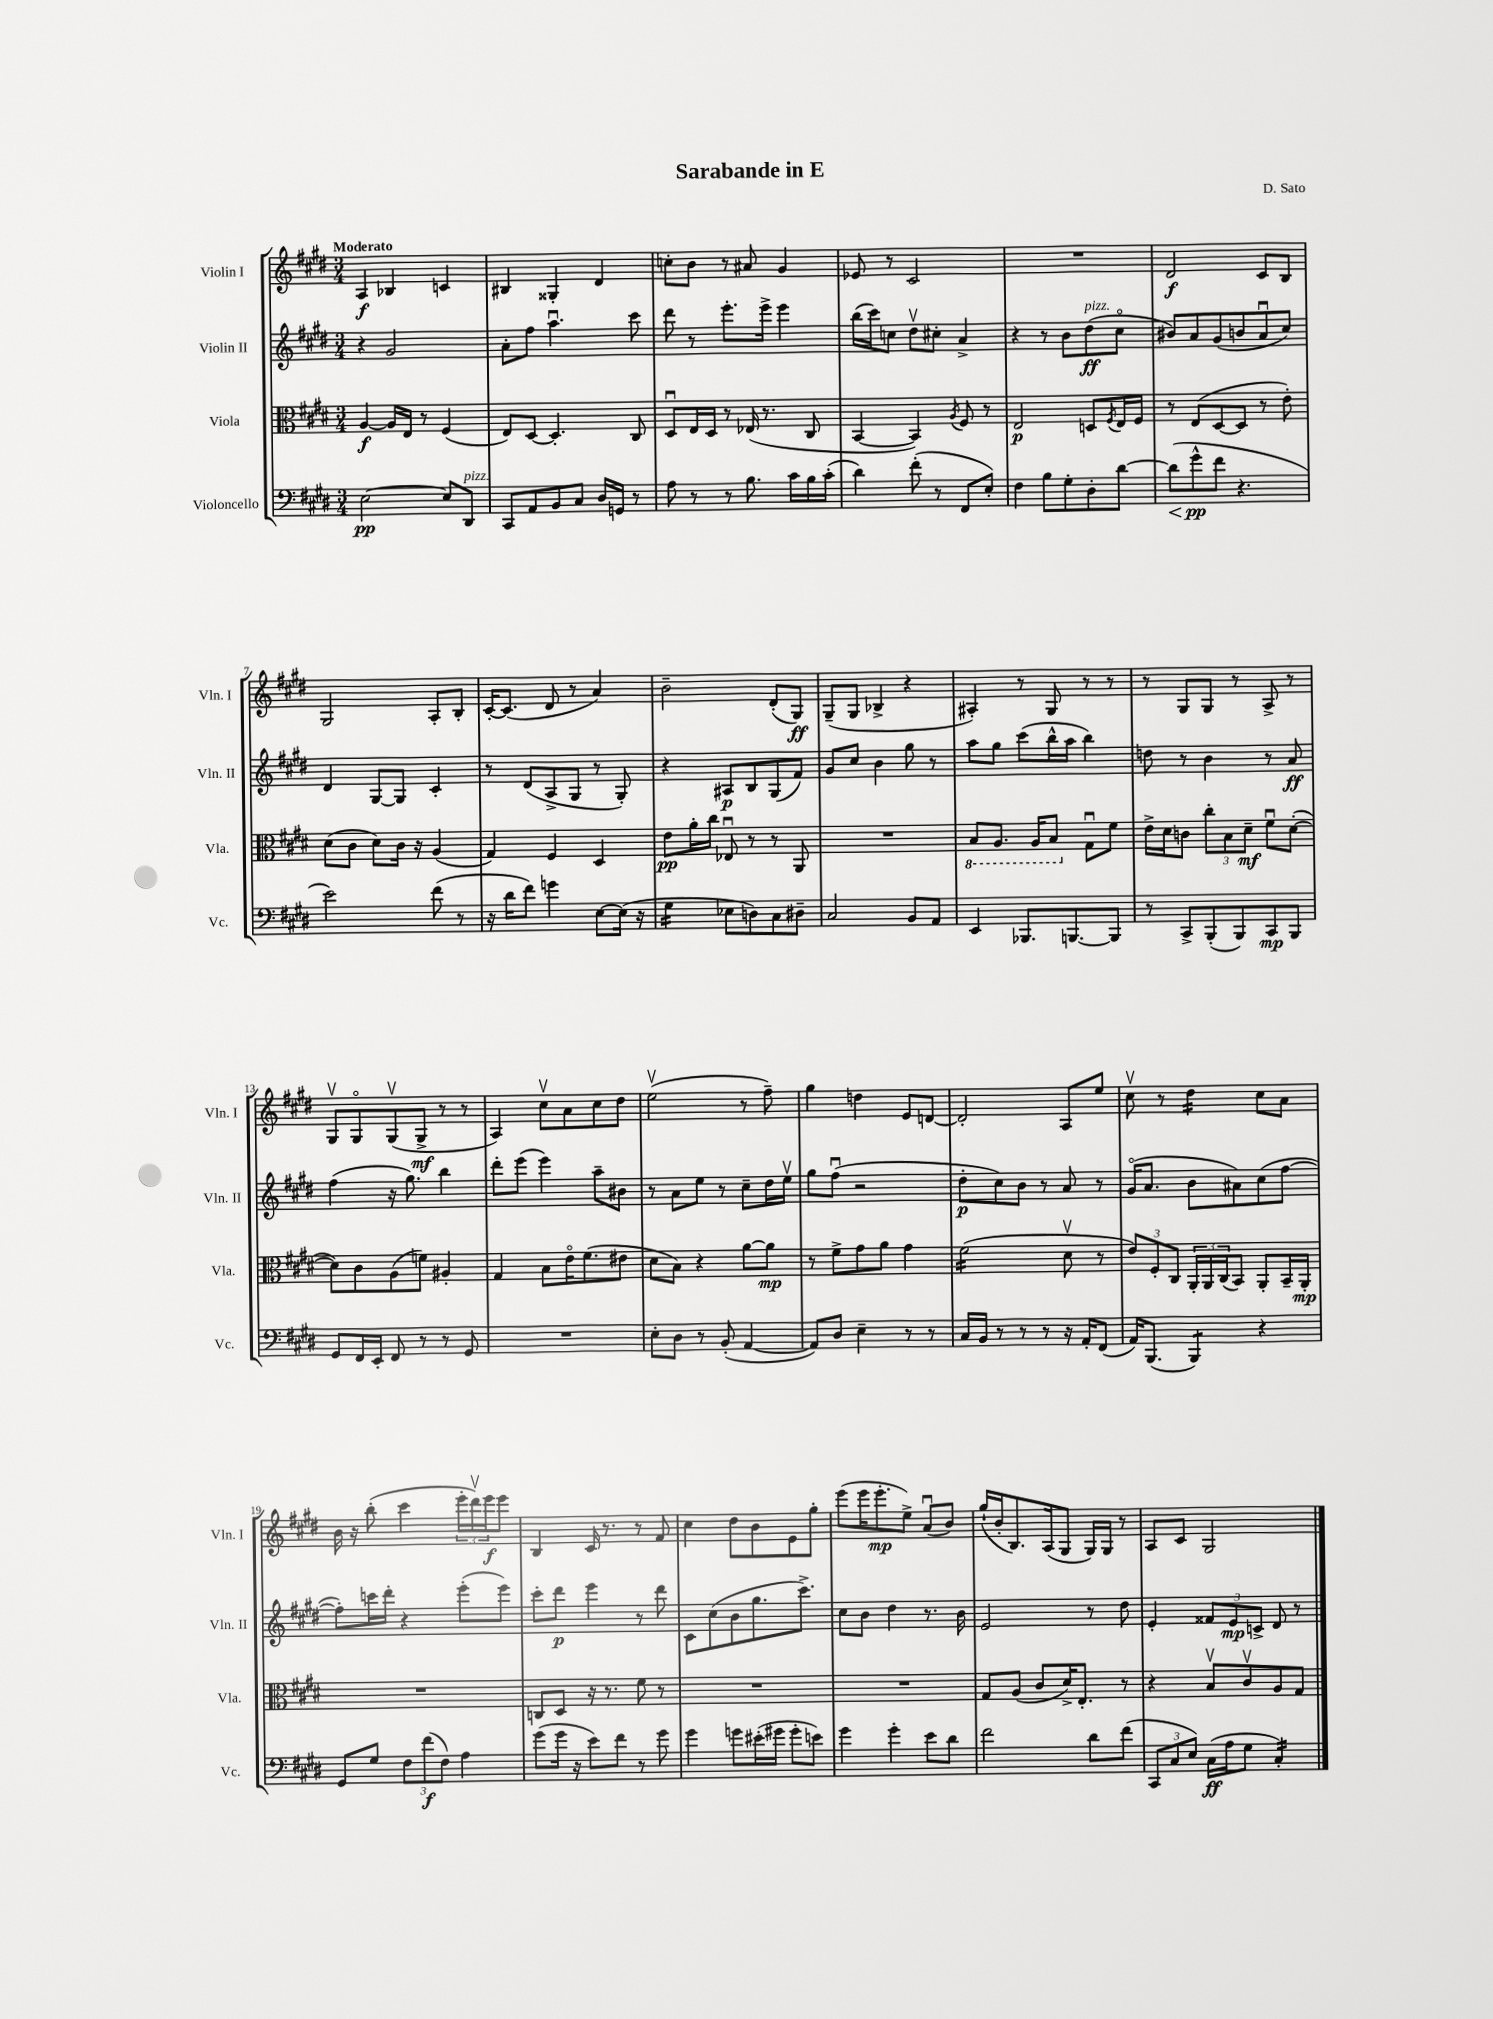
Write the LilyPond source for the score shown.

\header { title = "Sarabande in E" composer = "D. Sato" }
<<
\new StaffGroup <<
\new Staff = "s0" \with { instrumentName = "Violin I" shortInstrumentName = "Vln. I" } {
    \clef treble \key e \major \numericTimeSignature \time 3/4 \tempo "Moderato"
    a4\f bes4 c'4 |
    bis4 gisis4-. dis'4 |
    c''8-. b'8 r8 ais'8 gis'4 |
    ees'8 r8 cis'2 |
    R2. |
    dis'2\f cis'8 b8 |
    gis2 a8-. b8-. |
    cis'16~-. cis'8.( dis'8 r8 a'4) |
    b'2-- dis'8-.( gis8\ff) |
    gis8--( gis8 bes4-> r4 |
    ais4-.) r8 gis8 r8 r8 |
    r8 gis8 gis8 r8 a8-> r8 |
    gis8\upbow gis8\flageolet gis8\upbow( gis8->\mf r8 r8 |
    a4) cis''8\upbow a'8 cis''8 dis''8 |
    e''2\upbow( r8 fis''8--) |
    gis''4 d''4 e'8 d'8~ |
    d'2-. a8 e''8 |
    cis''8\upbow r8 dis''4:16 cis''8 a'8 |
    b'16 r16 b''8-.( cis'''4 \tuplet 3/2 { e'''16-. dis'''16\upbow) e'''16\f } e'''8 |
    b4 cis'16 r8. r8 fis'8 |
    cis''4 dis''8 b'8 e'8 gis''8-. |
    e'''8( e'''16 e'''8.-.\mp e''8->) a'8\downbow( b'8) |
    gis''16-!( b'16-. b8.) a16( gis8 gis16) gis16 r8 |
    a8 cis'8 gis2 \bar "|." |
}
\new Staff = "s1" \with { instrumentName = "Violin II" shortInstrumentName = "Vln. II" } {
    \clef treble \key e \major \numericTimeSignature \time 3/4
    r4 gis'2 |
    a'8-. fis''8 a''4.\downbow cis'''8 |
    dis'''8 r8 e'''8.-. e'''16-> e'''4 |
    b''16( cis'''16) c''8 dis''8\upbow cis''8-. a'4-> |
    r4 r8 b'8 dis''8\ff^\markup { \italic "pizz." }( cis''8\flageolet |
    bis'8) a'8 gis'8( b'8 a'8\downbow cis''8) |
    dis'4 gis8~ gis8 cis'4-. |
    r8 dis'8( a8-> gis8 r8 gis8-.) |
    r4 ais8\p b8 gis8( fis'8) |
    gis'8 cis''8 b'4 gis''8 r8 |
    a''8 gis''8 cis'''8( b''16-^ a''16 b''4) |
    d''8 r8 b'4 r8 a'8\ff |
    fis''4( r16 gis''8.) b''4 |
    dis'''8-. e'''8( e'''4) a''8-- bis'8 |
    r8 a'8 e''8 r8 cis''8-- dis''16 e''16\upbow |
    gis''8 fis''8\downbow( r2 |
    dis''8-.\p cis''8) b'8 r8 a'8 r8 |
    gis'16\flageolet( a'8. b'8 ais'8) cis''8( fis''8~ |
    fis''8-.) c'''16 dis'''16-. r4 e'''8-.( e'''8) |
    cis'''8-. dis'''8\p e'''4 r8 dis'''8 |
    cis'8 cis''8( b'8 gis''8. cis'''8.->) |
    cis''8 b'8 dis''4 r8. b'16 |
    e'2 r8 dis''8 |
    e'4-. \tuplet 3/2 { fisis'8 e'8\mp c'8-> } dis'8 r8 \bar "|." |
}
\new Staff = "s2" \with { instrumentName = "Viola" shortInstrumentName = "Vla." } {
    \clef alto \key e \major \numericTimeSignature \time 3/4
    a4~\f a16 e16 r8 fis4( |
    e8) dis8~ dis4.-. cis8 |
    dis8\downbow e16 dis16 r8 ees16( r8. cis8 |
    b,4~ b,4) \acciaccatura { a8 } fis8 r8 |
    e2\p d8 \acciaccatura { fis8 } e16 fis16 |
    r8 e8( dis8~ dis8 r8 e'8-.) |
    dis'8( cis'8 dis'8) cis'16 r16 a4( |
    gis4) fis4 dis4 |
    e'8\pp a'16-. cis''16 ees8\downbow r8 r8 a,8 |
    R2. |
    \ottava #-1 b,8 a,8. a,16 b,8 \ottava #0 gis8\downbow fis'8 |
    e'16-> dis'16 c'8 \tuplet 3/2 { cis''8-. b8 dis'8--\mf } fis'8\downbow dis'8~-.( |
    dis'8) cis'8 a8( f'8) ais4-. |
    gis4 b8 e'16\flageolet fis'8.( eis'8 |
    dis'8 b8) r4 a'8~ a'8\mp |
    r8 fis'8-> gis'8 a'8 gis'4 |
    fis'2:16( dis'8\upbow r8 |
    \tuplet 3/2 { e'8) fis8-. cis8 } \tuplet 3/2 { a,16-. a,16 cis16( } b,8) a,8-. b,16-- a,16-.\mp |
    R2. |
    c8 dis8 r16 r8. fis'8 r8 |
    R2. |
    R2. |
    gis8 a8( cis'8 dis'16->) e8.-. r8 |
    r4 b8\upbow cis'8\upbow a8 gis8 \bar "|." |
}
\new Staff = "s3" \with { instrumentName = "Violoncello" shortInstrumentName = "Vc." } {
    \clef bass \key e \major \numericTimeSignature \time 3/4
    e2~\pp e8 dis,8^\markup { \italic "pizz." } |
    cis,8 a,8 b,8 cis8 dis16 g,16 r8 |
    a8 r8 r8 b8. cis'16 b16 cis'16-.( |
    dis'4) fis'8-.( r8 fis,8 e8-.) |
    fis4 b8 gis8-. dis8-. dis'8~ |
    dis'8\<( gis'8-^\pp\! fis'8 r4. |
    e'2) fis'8( r8 |
    r16 dis'16 fis'8) g'4 e8~ e16( r16 |
    gis4:16 ees8 d8) cis8 dis8-- |
    cis2 b,8 a,8 |
    e,4 bes,,8. b,,8.~ b,,8 |
    r8 cis,8-> b,,8-.( b,,8) cis,8\mp b,,8 |
    gis,8 fis,16 e,16-. fis,8 r8 r8 gis,8 |
    R2. |
    e8-. dis8 r8 b,8-.( a,4~ |
    a,8) dis8 e4-- r8 r8 |
    cis16 b,16 r8 r8 r8 r16 a,16-. fis,8( |
    a,16) b,,8.( b,,4:8) r4 |
    gis,8 gis8 \tuplet 3/2 { fis8 fis'8\f( fis8) } a4 |
    gis'8( gis'16 r16 e'8) fis'8 r8 gis'8 |
    gis'4 g'8 eis'16-.( gis'16 gis'8-. e'8) |
    gis'4 gis'4-. e'8 dis'8 |
    fis'2 dis'8 fis'8( |
    \tuplet 3/2 { cis,8 cis8 e8) } cis16\ff( a16 gis8 cis4:16-.) \bar "|." |
}
>>
>>
